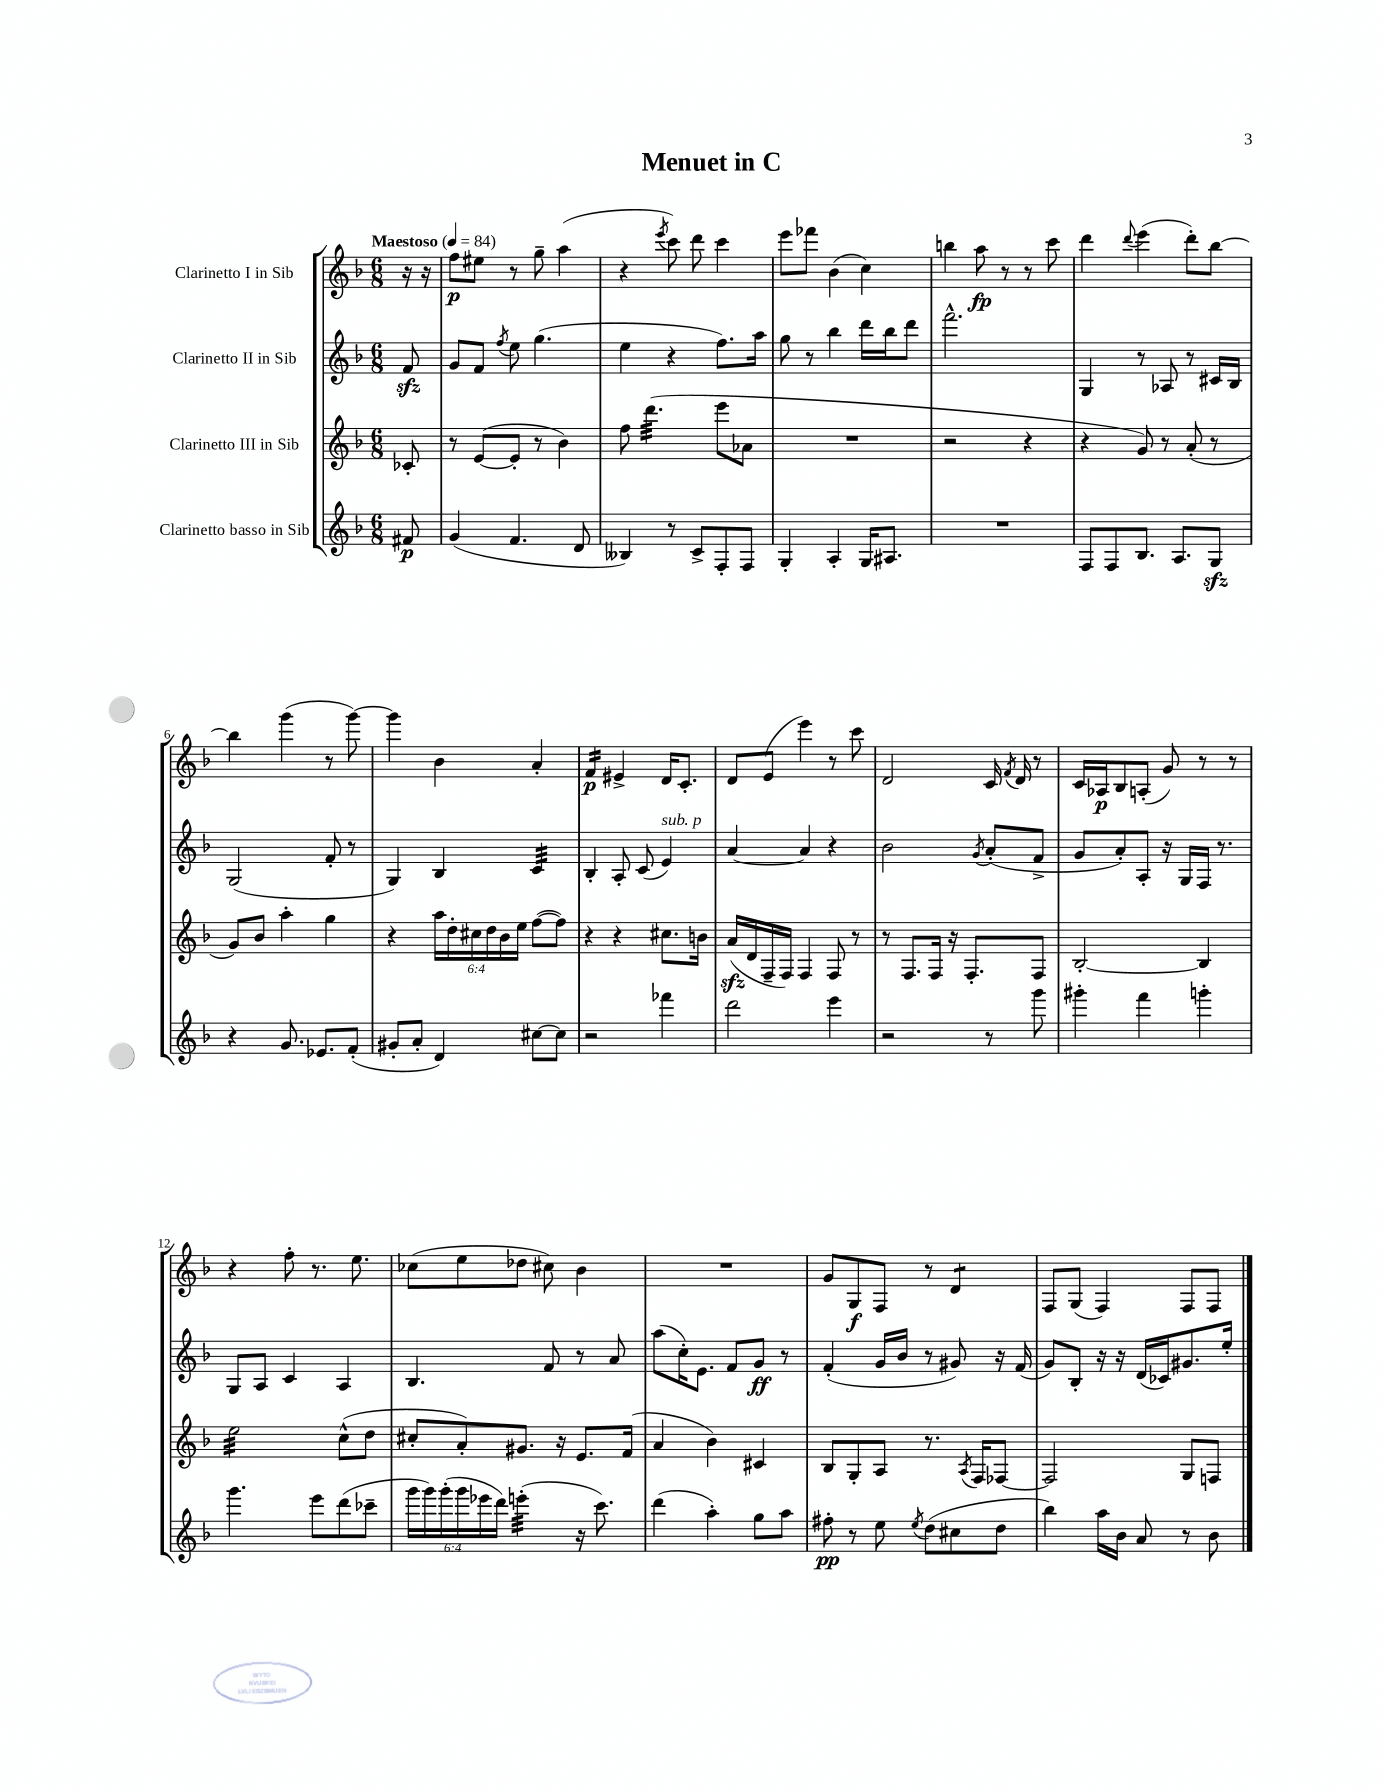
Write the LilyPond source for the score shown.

\header { title = "Menuet in C" }
<<
\new StaffGroup <<
\new Staff = "s0" \with { instrumentName = "Clarinetto I in Sib" } {
    \clef treble \key f \major \numericTimeSignature \time 6/8 \partial 8 \tempo "Maestoso" 4 = 84
    \autoBeamOff r16 r16 |
    f''8[\p eis''8] r8 g''8-- a''4( |
    r4 \acciaccatura { e'''8 } c'''8) d'''8 c'''4 |
    e'''8[ fes'''8] bes'4( c''4) |
    b''4 a''8\fp r8 r8 c'''8 |
    d'''4 \appoggiatura { d'''8 } e'''4( d'''8[-.) bes''8]~ |
    bes''4 g'''4( r8 g'''8~) |
    g'''4 bes'4 a'4-. |
    f'4:16\p eis'4-> d'16[ c'8.]-. |
    d'8[ e'8]( e'''4) r8 c'''8 |
    d'2 c'16 \acciaccatura { f'8 } d'16 r8 |
    c'16[ aes16\p bes8 a8]-.( g'8) r8 r8 |
    r4 f''8-. r8. e''8. |
    ces''8[( e''8 des''8] cis''8) bes'4 |
    R2. |
    g'8[ g8\f f8] r8 d'4:8 |
    f8[ g8]( f4) f8[ f8] \bar "|." |
}
\new Staff = "s1" \with { instrumentName = "Clarinetto II in Sib" } {
    \clef treble \key f \major \numericTimeSignature \time 6/8 \partial 8
    \autoBeamOff f'8\sfz |
    g'8[ f'8] \acciaccatura { f''8 } e''8 g''4.( |
    e''4 r4 f''8.[) a''16] |
    g''8 r8 bes''4 d'''16[ bes''16 d'''8] |
    f'''2.-^ |
    g4 r8 aes8 r8 cis'16[ bes16] |
    g2( f'8-. r8 |
    g4) bes4 c'4:32 |
    bes4-. a8-. c'8( e'4^\markup { \italic "sub. p" }) |
    a'4~ a'4 r4 |
    bes'2 \acciaccatura { g'8 } a'8[-.( f'8]-> |
    g'8[ a'8-.) a8]-. r16 g16[ f16] r8. |
    g8[ a8] c'4 a4 |
    bes4. f'8 r8 a'8 |
    a''8[( c''16-.) e'8.] f'8[ g'8]\ff r8 |
    f'4-.( g'16[ bes'16] r8 gis'8) r16 f'16( |
    g'8[) bes8]-. r16 r16 d'16[( ces'16) gis'8. e''16]-. \bar "|." |
}
\new Staff = "s2" \with { instrumentName = "Clarinetto III in Sib" } {
    \clef treble \key f \major \numericTimeSignature \time 6/8 \override Staff.TupletNumber.text = #tuplet-number::calc-fraction-text \partial 8
    \autoBeamOff ces'8-. |
    r8 e'8[~( e'8]-. r8 bes'4) |
    f''8 d'''4.:32( e'''8[ aes'8] |
    R2. |
    r2 r4 |
    r4 g'8) r8 a'8-.( r8 |
    g'8[) bes'8] a''4-. g''4 |
    r4 \tuplet 6/4 { a''16[ d''16-. cis''16 d''16 bes'16 e''16] } f''8[~( f''8]) |
    r4 r4 cis''8.[ b'16] |
    a'16[\sfz( d'16 f16-- f16]) f4 f8 r8 |
    r8 f8.[ f16] r16 f8.[-. f8] |
    bes2~-. bes4 |
    e''2:32 c''8[-^( d''8] |
    cis''8[-. a'8-.) gis'8.] r16 e'8.[ f'16]( |
    a'4 bes'4) cis'4 |
    bes8[ g8-. a8] r8. \acciaccatura { a8 } f16[ fes8]~ |
    fes2 g8[ f8] \bar "|." |
}
\new Staff = "s3" \with { instrumentName = "Clarinetto basso in Sib" } {
    \clef treble \key f \major \numericTimeSignature \time 6/8 \override Staff.TupletNumber.text = #tuplet-number::calc-fraction-text \partial 8
    \autoBeamOff fis'8\p |
    g'4( f'4. d'8 |
    beses4) r8 c'8[-> f8-. f8] |
    g4-. a4-. g16[ ais8.] |
    R2. |
    f8[ f8 bes8.] a8.[ g8]\sfz |
    r4 g'8. ees'8.[ f'8]-.( |
    gis'8[-. a'8]-. d'4) cis''8[~ cis''8] |
    r2 fes'''4 |
    d'''2 e'''4 |
    r2 r8 g'''8 |
    gis'''4-. f'''4 g'''4-. |
    g'''4. e'''8[ d'''8( ces'''8]-- |
    \tuplet 6/4 { g'''16[ g'''16) g'''16-.( g'''16 ees'''16 d'''16]) } e'''4:32-.( r16 c'''8.) |
    d'''4( a''4-.) g''8[ a''8] |
    fis''8-.\pp r8 e''8 \acciaccatura { e''8 } d''8[( cis''8 d''8] |
    bes''4) a''16[ bes'16] a'8 r8 bes'8 \bar "|." |
}
>>
>>
